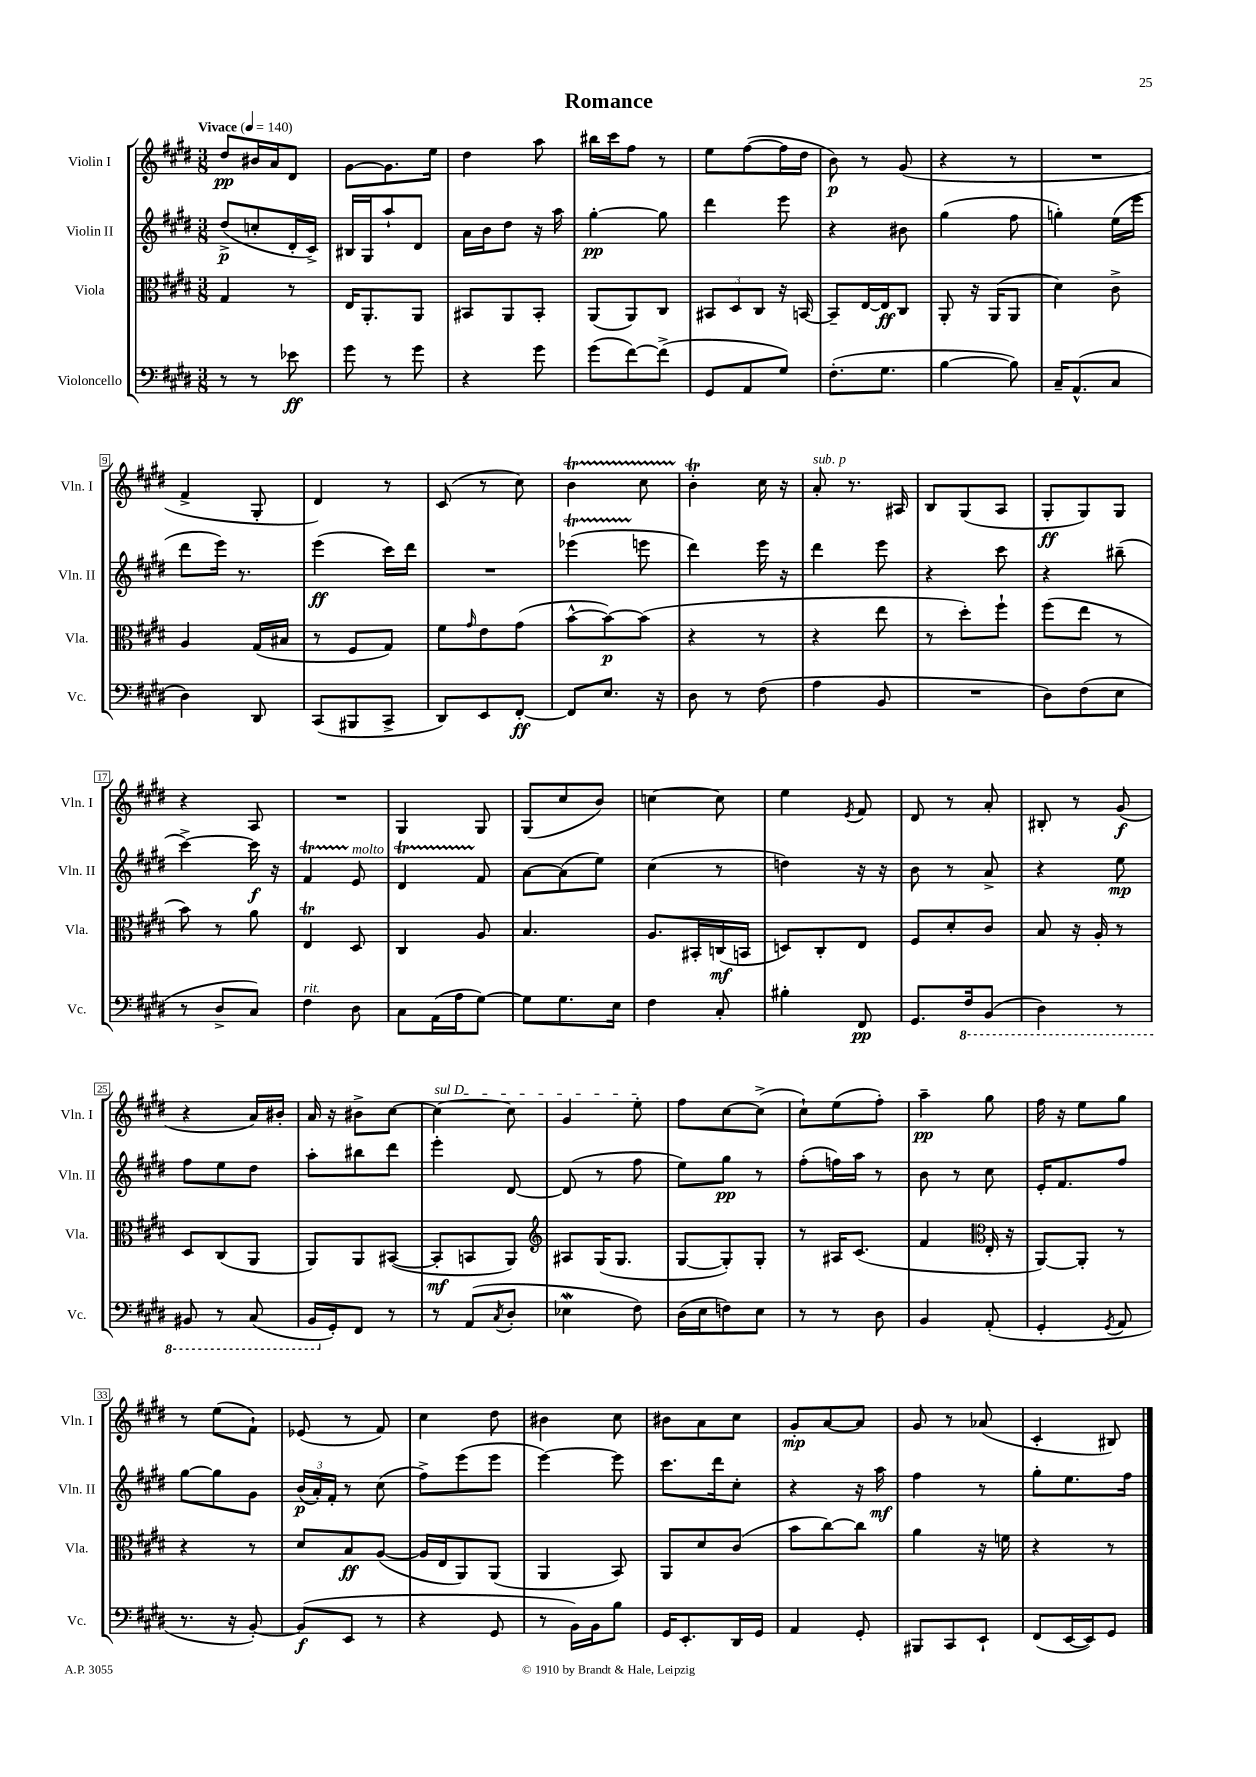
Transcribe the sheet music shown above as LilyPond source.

\header { title = "Romance" }
<<
\new StaffGroup <<
\new Staff = "s0" \with { instrumentName = "Violin I" shortInstrumentName = "Vln. I" } {
    \clef treble \key e \major \numericTimeSignature \time 3/8 \tempo "Vivace" 4 = 140
    dis''8\pp bis'16 a'16 dis'8 |
    gis'8~ gis'8. e''16 |
    dis''4 a''8 |
    bis''16 cis'''16 fis''8 r8 |
    e''8 fis''8~( fis''16 dis''16 |
    b'8\p) r8 gis'8( |
    r4 r8 |
    R4. |
    fis'4-> gis8-. |
    dis'4) r8 |
    cis'8( r8 cis''8) |
    b'4\startTrillSpan cis''8 |
    b'4-.\trill\stopTrillSpan cis''16 r16 |
    a'8-.^\markup { \italic "sub. p" } r8. ais16 |
    b8 gis8( a8 |
    gis8-.\ff gis8) gis8 |
    r4 a8 |
    R4. |
    gis4 gis8 |
    gis8( cis''8 b'8) |
    c''4~ c''8 |
    e''4 \acciaccatura { e'8 } fis'8 |
    dis'8 r8 a'8-. |
    bis8-. r8 gis'8\f( |
    r4 a'16) bis'16-. |
    a'16 r16 bis'8-> cis''8~ |
    \once \override TextSpanner.bound-details.left.text = \markup { \italic "sul D" } cis''4~\startTextSpan cis''8 |
    gis'4 e''8-.\stopTextSpan |
    fis''8 cis''8~ cis''8->( |
    cis''8-!) e''8( fis''8-.) |
    a''4--\pp gis''8 |
    fis''16 r16 e''8 gis''8 |
    r8 e''8( fis'8-!) |
    ees'8( r8 fis'8) |
    cis''4 dis''8 |
    bis'4 cis''8 |
    bis'8 a'8 cis''8 |
    gis'8-.\mp a'8~ a'8 |
    gis'8 r8 aes'8( |
    cis'4-. bis8) \bar "|." |
}
\new Staff = "s1" \with { instrumentName = "Violin II" shortInstrumentName = "Vln. II" } {
    \clef treble \key e \major \numericTimeSignature \time 3/8
    dis''8->\p( c''8-. dis'16-. cis'16->) |
    bis16 gis16 a''8-! dis'8 |
    a'16 b'16 dis''8 r16 a''16 |
    gis''4~-.\pp gis''8 |
    dis'''4 e'''8 |
    r4 bis'8 |
    gis''4( fis''8 |
    g''4-.) e''16( e'''16 |
    dis'''8 e'''16) r8. |
    e'''4\ff( cis'''16) dis'''16 |
    R4. |
    ees'''4\startTrillSpan( e'''8\stopTrillSpan |
    dis'''4) e'''16 r16 |
    dis'''4 e'''8 |
    r4 cis'''8 |
    r4 bis''8--( |
    cis'''4~->) cis'''16\f r16 |
    fis'4\startTrillSpan e'8\stopTrillSpan^\markup { \italic "molto" } |
    dis'4\startTrillSpan fis'8\stopTrillSpan |
    a'8~ a'8( e''8) |
    cis''4( r8 |
    d''4) r16 r16 |
    b'8 r8 a'8-> |
    r4 e''8\mp |
    fis''8 e''8 dis''8 |
    a''8-. bis''8 dis'''8 |
    e'''4-. dis'8~ |
    dis'8( r8 fis''8 |
    e''8) gis''8\pp r8 |
    fis''8-.( f''16) a''16 r8 |
    b'8 r8 cis''8 |
    e'16-. fis'8. fis''8 |
    gis''8~ gis''8 gis'8 |
    \tuplet 3/2 { b'16\p( a'16-.) fis'16-. } r8 cis''8( |
    fis''8->) e'''8( e'''8 |
    e'''4~) e'''8 |
    cis'''8. dis'''16 cis''8-. |
    r4 r16 a''16\mf |
    fis''4 r8 |
    gis''8-. e''8. fis''16 \bar "|." |
}
\new Staff = "s2" \with { instrumentName = "Viola" shortInstrumentName = "Vla." } {
    \clef alto \key e \major \numericTimeSignature \time 3/8
    gis4 r8 |
    e16 a,8.-. a,8 |
    bis,8 a,8 bis,8-. |
    a,8( a,8) cis8 |
    \tuplet 3/2 { bis,8 dis8 cis8 } r16 b,16~ |
    b,8-- e16~ e16\ff cis8 |
    a,8-. r16 a,16( a,8 |
    dis'4) cis'8-> |
    a4 gis16( bis16 |
    r8 fis8 gis8) |
    fis'8 \grace { gis'16 } e'8 gis'8( |
    b'8~-^ b'8~\p) b'8( |
    r4 r8 |
    r4 e''8 |
    r8 dis''8-.) fis''8-! |
    fis''8( e''8 r8 |
    b'8) r8 a'8 |
    e4\trill dis8 |
    cis4 a8 |
    b4. |
    a8. bis,16-. c16\mf( b,16 |
    d8) cis8-. e8 |
    fis8 dis'8-. cis'8 |
    b8 r16 a16-. r8 |
    dis8 cis8( a,8 |
    a,8) a,8 bis,8~( |
    bis,8-.\mf b,8 a,8) |
    \clef treble ais8 gis16( gis8. |
    gis8~ gis8-.) gis8-. |
    r8 ais16 cis'8.( |
    fis'4 \clef alto e16-. r16 |
    a,8~) a,8-. r8 |
    r4 r8 |
    dis'8 b8\ff a8~( |
    a16 e16 a,8) a,8( |
    a,4 b,8) |
    a,8 dis'8 cis'8( |
    b'8 cis''8~) cis''8 |
    a'4 r16 f'16 |
    r4 r8 \bar "|." |
}
\new Staff = "s3" \with { instrumentName = "Violoncello" shortInstrumentName = "Vc." } {
    \clef bass \key e \major \numericTimeSignature \time 3/8
    r8 r8 ees'8\ff |
    gis'8 r8 gis'8 |
    r4 gis'8 |
    gis'8( fis'8~) fis'8->( |
    gis,8 a,8 gis8) |
    fis8.-.( gis8. |
    b4~ b8) |
    cis16-- a,8.-^( cis8 |
    dis4) dis,8 |
    cis,8( bis,,8 cis,8-> |
    dis,8) e,8 fis,8~-.\ff |
    fis,8 e8. r16 |
    dis8 r8 fis8( |
    a4 b,8 |
    R4. |
    dis8) fis8( e8 |
    r8 dis8-> cis8) |
    fis4^\markup { \italic "rit." } dis8 |
    cis8 a,16( a16 gis8~) |
    gis8 gis8. e16 |
    fis4 cis8-. |
    bis4-. fis,8\pp |
    gis,8. \ottava #-1 fis,16 b,,8( |
    dis,4) r8 |
    bis,,8 r8 cis,8( |
    b,,16 \ottava #0 gis,16-.) fis,8 r8 |
    r8 a,8( \acciaccatura { cis8 } dis8-. |
    ees4\mordent fis8) |
    dis16( e16 f8) e8 |
    r8 r8 dis8 |
    b,4 a,8-.( |
    gis,4-. \acciaccatura { gis,8 } a,8 |
    r8. r16 b,8~-.) |
    b,8\f( e,8 r8 |
    r4 gis,8 |
    r8 b,16) b,16 b8 |
    gis,16 e,8.-. dis,16 gis,16 |
    a,4 gis,8-. |
    bis,,8 cis,8 e,8-! |
    fis,8( e,16~ e,16) gis,8 \bar "|." |
}
>>
>>
\layout { \context { \Score \override BarNumber.stencil = #(make-stencil-boxer 0.1 0.3 ly:text-interface::print) } }
